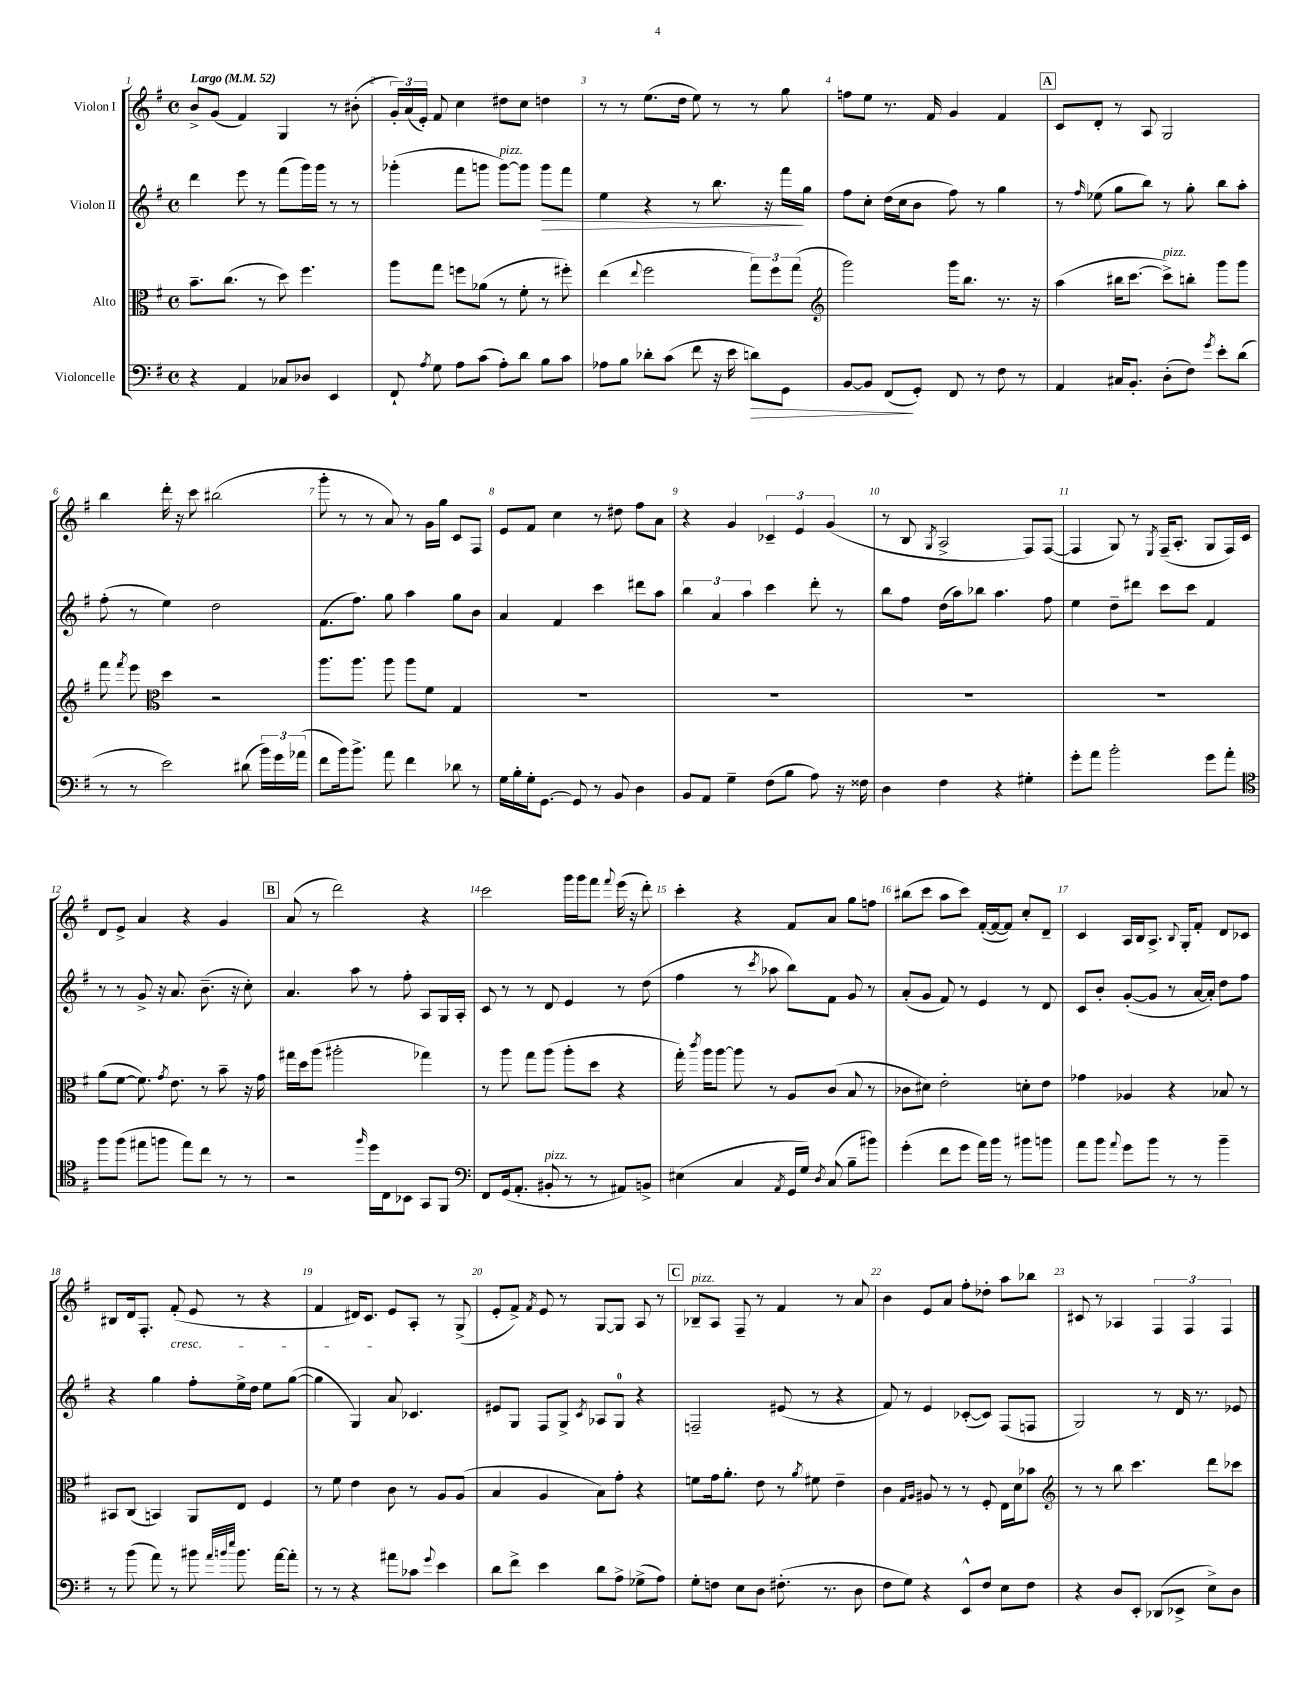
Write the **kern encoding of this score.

**kern	**kern	**kern	**kern
*staff4	*staff3	*staff2	*staff1
*clefF4	*clefC3	*clefG2	*clefG2
*k[f#]	*k[f#]	*k[f#]	*k[f#]
*M4/4	*M4/4	*M4/4	*M4/4
*met(c)	*met(c)	*met(c)	*met(c)
*MM52	*MM52	*MM52	*MM52
4r	8.b~	4ddd	8b^
.	.	.	(8g
.	(8.cc	.	.
4AA	.	8eee	4f#)
.	8r	8r	.
8C-	8dd)	(8fff#	4G
8D-	4.ff#	16ggg)	.
.	.	16ggg	.
4EE	.	8r	8r
.	.	8r	(8b#'
=	=	=	=
8FF#`	8aa	(4ggg-'	24g')
.	.	.	(24a
.	.	.	24e')
8qA	.	.	.
8G	8gg	.	8f#
8A	8ff	8fff#	4cc
(8c	(8a-	8ggg	.
8A')	8r	[8ggg)	8dd#
8d	8f#'	8ggg]	8cc
8B	8r	8ggg	4dd
8c	8ff#')	8fff#	.
=	=	=	=
8A-	(4ee	4ee	8r
8B	.	.	8r
.	8qqee	.	.
8d-'	2ff#	4r	(8.ee
(8c	.	.	.
.	.	.	16dd
8f#	.	8r	8ee)
16r	.	8.bb	8r
16e	.	.	.
8d)	12gg)	.	8r
.	.	16r	.
.	12ff#	.	.
8GG	.	16fff#	8gg
.	(12gg	.	.
.	.	16gg	.
=	=	=	=
*	*clefG2	*	*
[8BB	2ggg)	8ff#	8ff
8BB]	.	8cc'	8ee
(8FF#	.	(16dd	8.r
.	.	16cc	.
8GG')	.	8b	.
.	.	.	16f#
8FF#	16ggg	8ff#)	4g
.	8.bb	.	.
8r	.	8r	.
8F#	8.r	4gg	4f#
8r	.	.	.
.	16r	.	.
=	=	=	=
4AA	(4aa	8r	8c
.	.	16qqff#	.
.	.	(8ee-	8d'
16C#	16bb#	8gg	8r
8.BB'	[8.ccc	.	.
.	.	8bb)	8A
(8D'	8ccc^])	8r	2G
8F#)	8bb'	8gg'	.
8qg	.	.	.
8e'	8ggg	8bb	.
(8d	8ggg	8aa'	.
=	=	=	=
8r	8fff#	(8ff#'	4bb
.	8qfff#	.	.
8r	8eee	8r	.
*	*clefC3	*	*
2e)	4dd	4ee)	16ddd'
.	.	.	16r
.	.	.	8ccc
.	2r	2dd	(2bb#
(8d#	.	.	.
24b)	.	.	.
24g	.	.	.
(24a-	.	.	.
=	=	=	=
8f#	8.aa	(8.f#	8ggg'
16b)	.	.	8r
8.b^	8.aa	8.ff#)	.
.	.	.	8r
8a	8aa	8gg	8a)
4f#	8aa	4aa	8r
.	8f#	.	16g
.	.	.	16gg
8d-	4G	8gg	8c
8r	.	8b	8F#
=	=	=	=
16G	1r	4a	8e
16B'	.	.	.
16G'	.	.	8f#
[8.GG	.	.	.
.	.	4f#	4cc
8GG]	.	.	.
8r	.	4ccc	8r
8BB	.	.	8dd#
4D	.	8ddd#	8ff#
.	.	8aa	8a
=	=	=	=
8BB	1r	6bb	4r
8AA	.	.	.
.	.	6a	.
4G~	.	.	4g
.	.	6aa	.
(8F#	.	4ccc	6c-~
8B	.	.	.
.	.	.	6e
8A)	.	8ddd'	.
.	.	.	(6g
16r	.	8r	.
16F##	.	.	.
=	=	=	=
4D	1r	8bb	8r
.	.	8ff#	8B
.	.	.	8qG
4F#	.	(16dd	2A^
.	.	16aa)	.
.	.	8bb-	.
4r	.	4.aa	.
4G#'	.	.	8F#)
.	.	8ff#	([8F#
=	=	=	=
8g'	1r	4ee	4F#]
8a	.	.	.
2b'	.	8dd~	8G)
.	.	8ddd#	8r
.	.	.	8qE
.	.	8ccc	(16F#~
.	.	.	8.A'
.	.	8ccc	.
8g	.	4f#	8G
8a'	.	.	16F#)
.	.	.	16c
=	=	=	=
*clefC4	*	*	*
8ff#	(8a	8r	8d
(8ff#	[8f#	8r	8e^
8ee#	8.f#])	8g^	4a
8ff	.	16r	.
.	8qg	.	.
.	8.e	8.a	.
8ee#)	.	.	4r
8cc	8r	(8.b~	.
8r	8b~	.	4g
.	.	16r	.
8r	16r	8cc')	.
.	16g	.	.
=	=	=	=
2r	16gg#	4.a	(8a
.	16dd	.	.
.	(8aa	.	8r
.	2aa#'	.	2ddd)
.	.	8aa	.
16qqff#	.	.	.
16dd	.	8r	.
16C	.	.	.
8BB-	.	8ff#'	.
8GG	4gg-)	8A	4r
8FF#	.	16G	.
.	.	16A'	.
=	=	=	=
*clefF4	*	*	*
8FF#	8r	8c	2ccc
(16GG	8aa	8r	.
8.AA'	.	.	.
.	8gg	8r	.
8BB#'	(8aa	8d	.
8r	8aa'	4e	16ggg
.	.	.	16ggg
8r	8dd	.	8fff#
.	.	.	8qqfff#
8AA#)	4r	8r	(16eee
.	.	.	16r
8BB^	.	(8dd	8ddd')
=	=	=	=
(4E#	16gg')	4ff#	4ccc'
.	8qccc	.	.
.	16aa	.	.
.	[8aa	.	.
4C	8aa]	8r	4r
.	.	8qccc	.
.	8r	8aa-	.
8qAA	.	.	.
16GG	8A	8bb)	8f#
16G)	.	.	.
8qD	.	.	.
(8C	(8c	8f#	8a
8B~	8B	8g	8gg
8b#)	8r	8r	8ff
=	=	=	=
(4g'	8c-	(8a'	(8bb#
.	8d#)	8g	8ccc
8f#	2e'	8f#)	8aa
8g	.	8r	8ccc)
16a)	.	4e	([16f#'
16b	.	.	16f#_
8r	.	.	8f#])
8b#	8d'	8r	8cc'
8b	8e	8d	8d~
=	=	=	=
8a	4g-	8c	4c
8b	.	8b'	.
8qqa	.	.	.
8g	4A-	([8g'	16A
.	.	.	16B
8b	.	8g]	8.A^
8r	4r	8r	.
.	.	.	8qqB
.	.	.	16G'
8r	.	[16a	8f#'
.	.	16a'])	.
4b~	8B-	8dd	8d
.	8r	8ff#	8c-
=	=	=	=
8r	8BB#	4r	8B#
(8b	(8C	.	16d
.	.	.	8.F#'
8a)	4BB)	4gg	.
8r	.	.	(8f#'
8b#	8AA	8ff#'	8e
32qqa	.	.	.
32qqb	.	.	.
32qqee	.	.	.
8.b	8E	16ee^	8r
.	.	16dd	.
.	4F#	8ee	4r
[16a	.	.	.
8a']	.	([8gg	.
=	=	=	=
8r	8r	4gg]	4f#
8r	8f#	.	.
4r	4e	4G)	16d#)
.	.	.	8.c
8a#	8c	8a	8e
8c-	8r	4.c-	8A'
8qqg	.	.	.
4e	8A	.	8r
.	(8A	.	(8G^
=	=	=	=
8d	4B	8e#	8e'
8f#^	.	8G	8f#^)
.	.	.	8qf#
4e	4A	8F#	8e
.	.	8G^	8r
.	.	8qc	.
8d	8B)	8A-	[8G
8A^	8g'	8G	8G]
(8G-^	4r	4r	8A
8A)	.	.	8r
=	=	=	=
8G'	8f	2F~	8B-~
8F	16g	.	8A
.	8.a'	.	.
8E	.	.	8F#~
8D	8e	.	8r
(8.F#'	8r	(8e#	4f#
.	8qa	.	.
.	8f#	8r	.
8.r	.	.	.
.	4e~	4r	8r
8D	.	.	8a
=	=	=	=
8F#	4c	8f#)	4b
8G)	.	8r	.
.	16qqG	.	.
.	16qqA	.	.
4r	8A#	4e	8e
.	8r	.	8a
8EE^^	8r	([8c-'	8ff#'
8F#	8F#'	8c-])	8dd-'
8E	16E	(8F#	8aa
.	16d	.	.
8F#	8b-	8F	8bb-
=	=	=	=
*	*clefG2	*	*
4r	8r	2G)	8c#
.	8r	.	8r
8D	8bb	.	4A-
8EE'	4.ccc	.	.
(8DD-	.	8r	6F#
8EE-^	.	16d	.
.	.	.	6F#
.	.	8.r	.
8E^)	8ddd	.	.
.	.	.	6F#
8D	8ccc-	8e-	.
==	==	==	==
*-	*-	*-	*-
